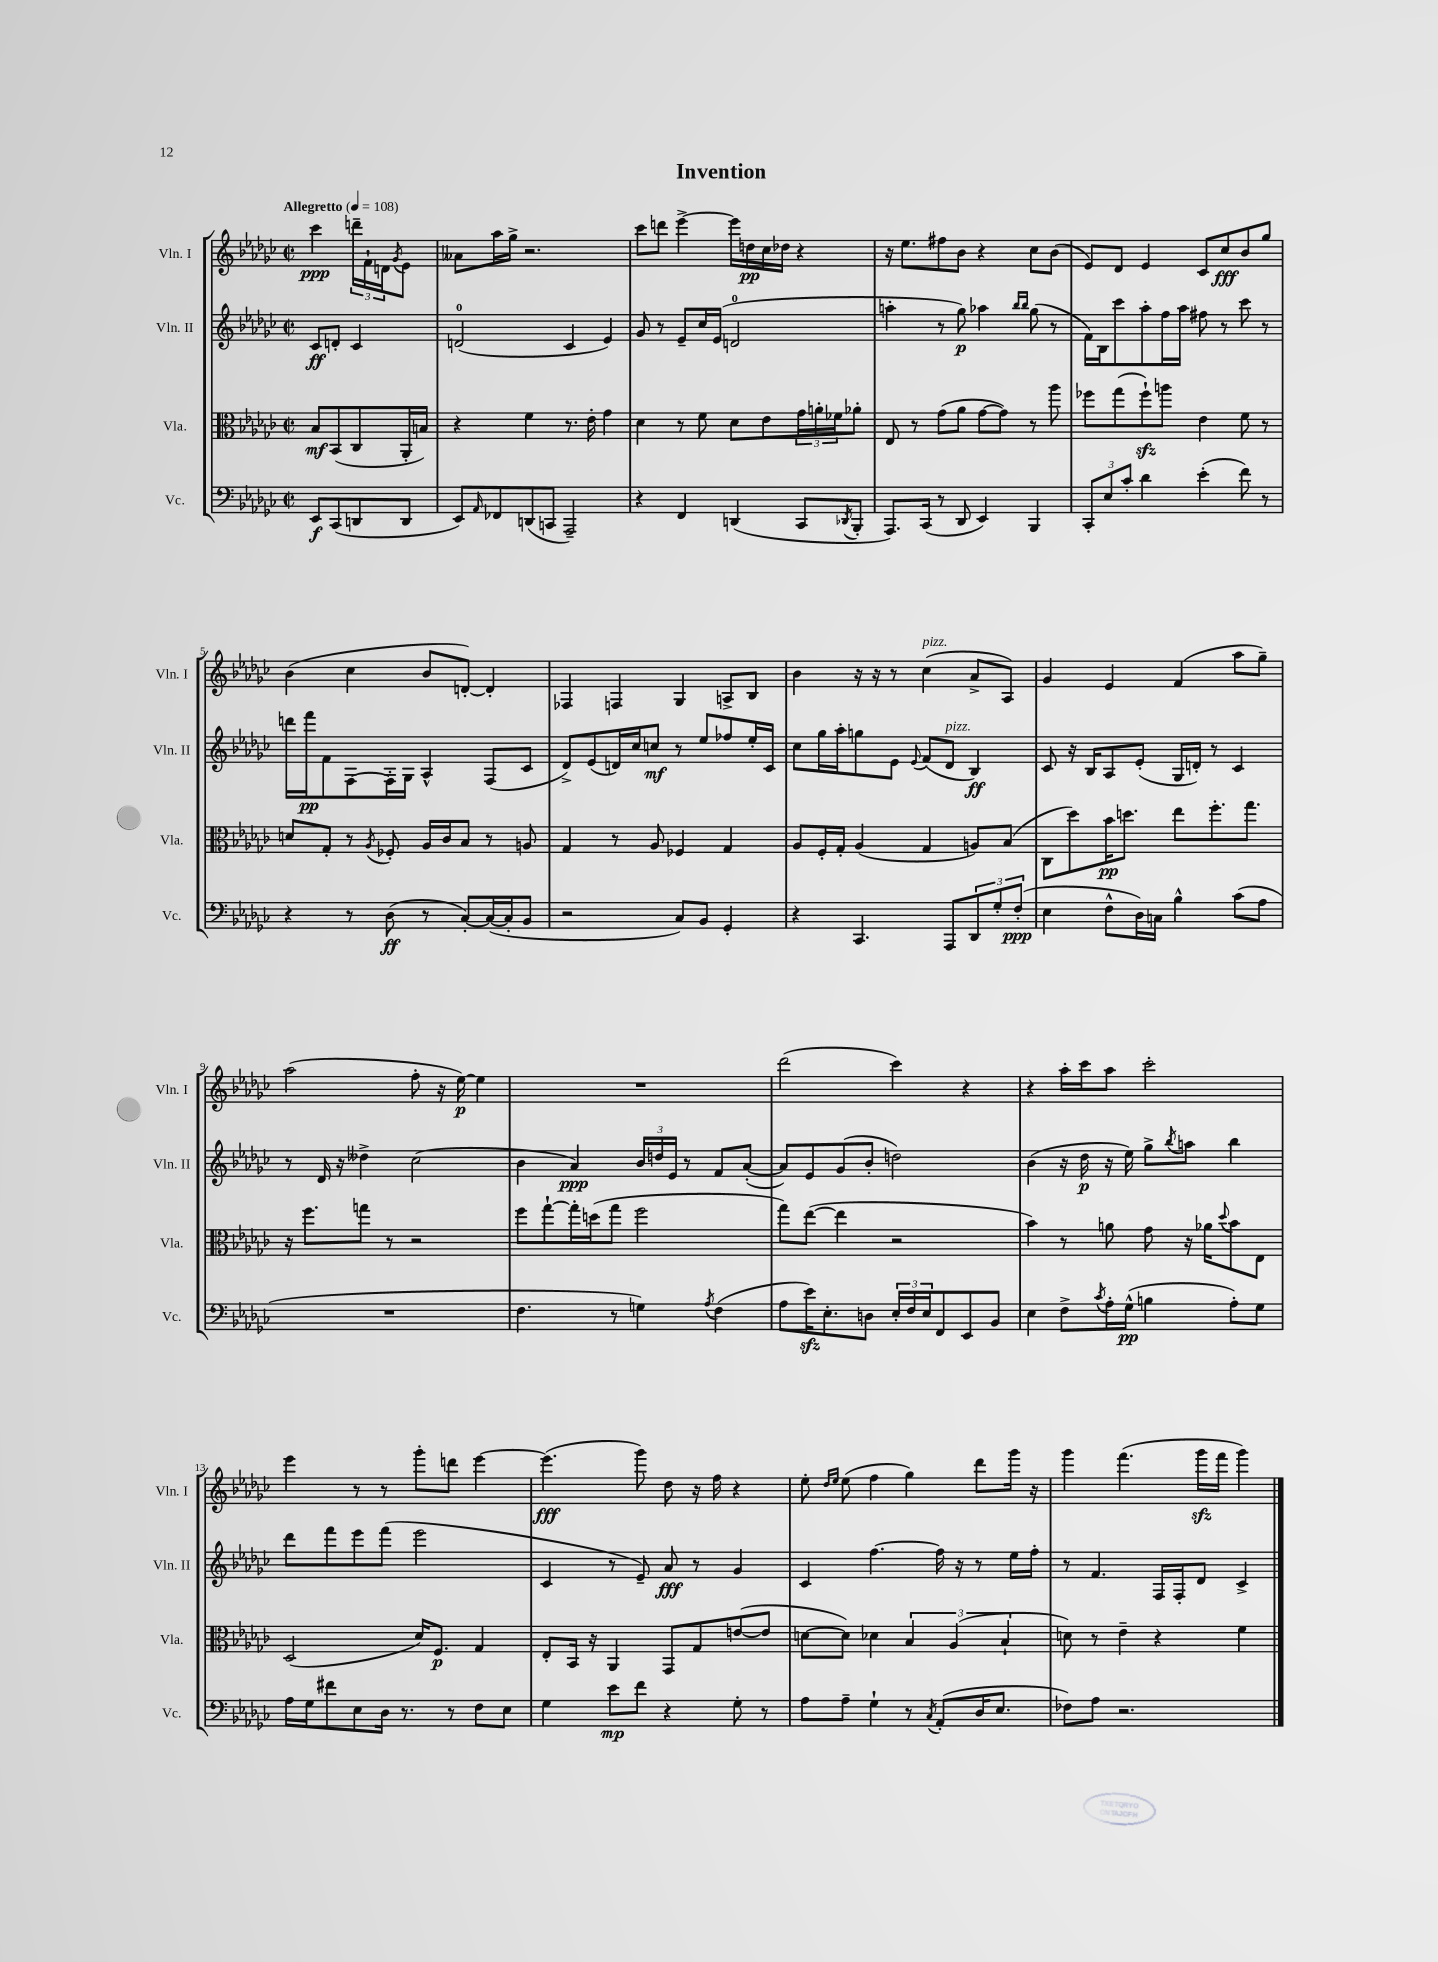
\header { title = "Invention" }
<<
\new StaffGroup <<
\new Staff = "s0" \with { instrumentName = "Vln. I" shortInstrumentName = "Vln. I" } {
    \clef treble \key ges \major \defaultTimeSignature \time 2/2 \partial 2 \tempo "Allegretto" 4 = 108
    ces'''4\ppp \tuplet 3/2 { d'''16-- f'16-! d'16 } \acciaccatura { ges'8 } ees'8 |
    aeses'8 aes''16 ges''16-> r2. |
    ces'''8 d'''8 ees'''4~-> ees'''16 d''16\pp ces''16 des''16 r4 |
    r16 ees''8. fis''8 bes'8 r4 ces''8 bes'8( |
    ees'8) des'8 ees'4 ces'8 ces''8\fff bes'8 ges''8 |
    bes'4( ces''4 bes'8 d'8~-.) d'4-. |
    fes4 f4 ges4 a8-> bes8 |
    bes'4 r16 r16 r8 ces''4^\markup { \italic "pizz." }( aes'8-> aes8) |
    ges'4 ees'4 f'4( aes''8 ges''8--) |
    aes''2( f''8-. r16 ees''16~\p) ees''4 |
    R1 |
    des'''2( ces'''4) r4 |
    r4 aes''16-. ces'''16 aes''8 ces'''2-. |
    ees'''4 r8 r8 ges'''8-. d'''8 ees'''4~ |
    ees'''4.\fff( ges'''8) des''8 r16 f''16 r4 |
    ees''8-. \grace { des''16 ees''16 } ees''8( f''4 ges''4) des'''8 ges'''16 r16 |
    ges'''4 f'''4.( ges'''16\sfz f'''16 ges'''4) \bar "|." |
}
\new Staff = "s1" \with { instrumentName = "Vln. II" shortInstrumentName = "Vln. II" } {
    \clef treble \key ges \major \defaultTimeSignature \time 2/2 \partial 2
    ces'8\ff d'8-. ces'4 |
    d'2-0( ces'4 ees'4) |
    ges'8 r8 ees'8-- ces''16 ees'16( d'2-0 |
    a''4-. r8 ges''8\p) aes''4 \grace { bes''16 bes''16 } ges''8( r8 |
    f'16) bes16 ces'''8 aes''8-. f''16 aes''16 fis''8 r8 ces'''8 r8 |
    d'''16 f'''16\pp f'8 f8~ f16-. ges16 aes4-^ f8( ces'8 |
    des'8->) ees'8( d'16) ces''16 c''8\mf r8 ees''8 fes''8 ees''16-. ces'16 |
    ces''8 ges''16 aes''16-. g''8 ees'8 \appoggiatura { ees'8 } f'8( des'8^\markup { \italic "pizz." } bes4\ff) |
    ces'8 r16 bes16 aes8 ees'8-.( ges16 d'16-.) r8 ces'4 |
    r8 des'16 r16 deses''4-> ces''2( |
    bes'4 aes'4\ppp) \tuplet 3/2 { bes'16 d''16 ees'16 } r8 f'8 aes'8~-.( |
    aes'8) ees'8 ges'8( bes'8-. d''2) |
    bes'4( r16 des''16\p r16 ees''16) ges''8-> \acciaccatura { bes''8 } a''8 bes''4 |
    des'''8 f'''8 ees'''8 f'''8( ees'''2 |
    ces'4 r8 ees'8--) aes'8\fff r8 ges'4 |
    ces'4 f''4.~ f''16 r16 r8 ees''16 f''16-. |
    r8 f'4. f16 f16-. des'8 ces'4-> \bar "|." |
}
\new Staff = "s2" \with { instrumentName = "Vla." shortInstrumentName = "Vla." } {
    \clef alto \key ges \major \defaultTimeSignature \time 2/2 \partial 2
    bes8\mf bes,8( ces8 aes,16-. b16) |
    r4 f'4 r8. ees'16-. ges'4 |
    des'4 r8 f'8 des'8 ees'8 \tuplet 3/2 { ges'16 a'16-. fes'16 } aes'8-. |
    ees8 r8 ges'8( aes'8 ges'8~ ges'8) r8 aes''8 |
    fes''8 ges''8( fes''8-!\sfz) a''8 ees'4 f'8 r8 |
    d'8 ges8-. r8 \acciaccatura { aes8 } fes8-. aes16 ces'16 bes8 r8 a8 |
    ges4 r8 aes8 fes4 ges4 |
    aes8 f16-. ges16-. aes4( ges4 a8) bes8( |
    ces8 des''8) bes'16\pp d''8. ees''8 f''8.-. ges''8. |
    r16 f''8. g''8 r8 r2 |
    f''8 ges''8~-! ges''16-. d''16( ges''8 f''2 |
    ges''8) ees''8~( ees''4 r2 |
    bes'4) r8 a'8 ges'8 r16 aes'16 \appoggiatura { des''8 } bes'8 ees8 |
    des2( des'16) f8.\p ges4 |
    ees8-. bes,16 r16 aes,4 ges,8 ges8 e'8~( e'8 |
    d'8~ d'8) des'4 \tuplet 3/2 { bes4 aes4( bes4-! } |
    d'8) r8 ees'4-- r4 f'4 \bar "|." |
}
\new Staff = "s3" \with { instrumentName = "Vc." shortInstrumentName = "Vc." } {
    \clef bass \key ges \major \defaultTimeSignature \time 2/2 \partial 2
    ees,8\f ces,8( d,8 d,8 |
    ees,8) \grace { aes,16 } fes,8 d,8( c,8 aes,,2--) |
    r4 f,4 d,4( ces,8 \acciaccatura { des,8 } bes,,8-. |
    aes,,8.) ces,16( r8 des,8 ees,4) bes,,4 |
    \tuplet 3/2 { ces,8-. ees8 ces'8-. } des'4 ees'4-.( f'8) r8 |
    r4 r8 des8\ff( r8 ces8~-.) ces16~( ces16-. bes,8 |
    r2 ces8) bes,8 ges,4-. |
    r4 ces,4. aes,,8 \tuplet 3/2 { des,8 ges8-. f8-.\ppp( } |
    ees4 f8-^ des16) c16 bes4-^ ces'8( aes8 |
    R1 |
    f4. r8 g4) \acciaccatura { aes8 } f4( |
    aes8 ees'16\sfz) ees8.-. d8 \tuplet 3/2 { ees16-. f16 ees16 } f,8 ees,8 bes,8 |
    ees4 f8-> \acciaccatura { ces'8 } aes16-. ges16-^\pp( b4 aes8-.) ges8 |
    aes16 ges16 fis'8 ees8 des16 r8. r8 f8 ees8 |
    ges4 ees'8\mp f'8 r4 ges8-. r8 |
    aes8 aes8-- ges4-! r8 \acciaccatura { ces8 } aes,8-.( des16 ees8. |
    fes8) aes8 r2. \bar "|." |
}
>>
>>
